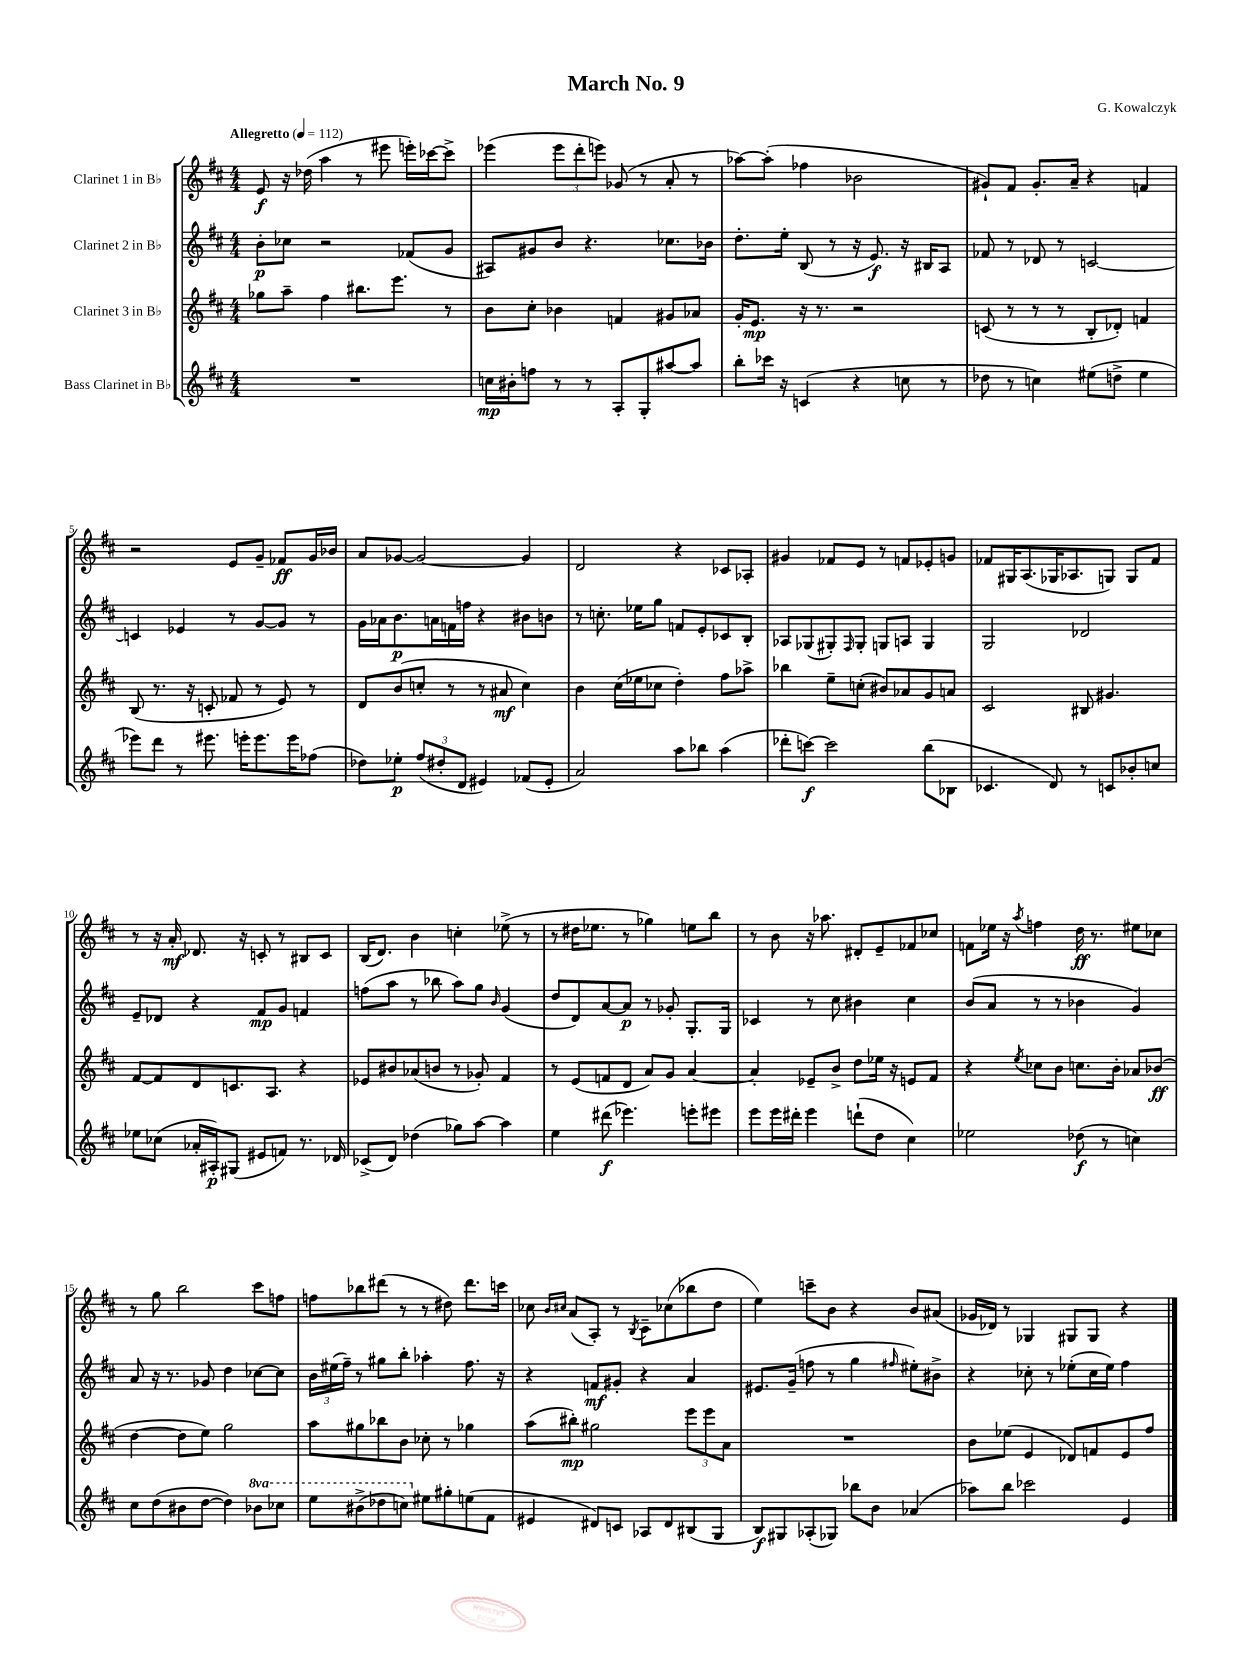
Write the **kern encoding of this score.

**kern	**dynam	**kern	**dynam	**kern	**dynam	**kern	**dynam
*part4	*part4	*part3	*part3	*part2	*part2	*part1	*part1
*staff4	*staff4	*staff3	*staff3	*staff2	*staff2	*staff1	*staff1
*I"Bass Clarinet in B♭	*	*I"Clarinet 3 in B♭	*	*I"Clarinet 2 in B♭	*	*I"Clarinet 1 in B♭	*
*clefG2	*	*clefG2	*	*clefG2	*	*clefG2	*
*k[f#c#]	*	*k[f#c#]	*	*k[f#c#]	*	*k[f#c#]	*
*M4/4	*	*M4/4	*	*M4/4	*	*M4/4	*
*MM112	*	*MM112	*	*MM112	*	*MM112	*
=1	=1	=1	=1	=1	=1	=1	=1
!	!	!	!	!	!	!LO:TX:a:B:t=Allegretto	!
1r	.	8gg-X\L	.	8b'\L	p	8e/	f
.	.	8aa~\J	.	8cc-X\J	.	16r	.
.	.	.	.	.	.	(16dd-X\	.
.	.	4ff#\	.	2r	.	4aa\	.
.	.	8.bb#X\L	.	.	.	8r	.
.	.	.	.	.	.	8eee#X\	.
.	.	8.eee\J	.	.	.	.	.
.	.	.	.	(8f-X/L	.	16eeen'\LL)	.
.	.	.	.	.	.	[16ccc-X\J	.
.	.	8r	.	8g/J	.	8ccc-^\J]	.
=2	=2	=2	=2	=2	=2	=2	=2
16ccn\LL	mp	8b\L	.	8A#X/L)	.	(4eee-X\	.
16b#X'\J	.	.	.	.	.	.	.
8ffn\J	.	8cc#'\J	.	8g#X/	.	.	.
8r	.	4b-X\	.	8b/J	.	12eee-\L	.
.	.	.	.	.	.	12ddd'\	.
8r	.	.	.	4.r	.	.	.
.	.	.	.	.	.	12eeen\J)	.
8A'/L	.	4fn/	.	.	.	(8g-X/	.
8G'/	.	.	.	.	.	8r	.
[8aa#X/	.	8g#X/L	.	8.cc-X\L	.	8a'/	.
8aa#/J]	.	8a-X/J	.	.	.	8r	.
.	.	.	.	16b-X\Jk	.	.	.
=3	=3	=3	=3	=3	=3	=3	=3
8bb'\L	.	16g'/KL	.	8.dd'\L	.	[8aa-X\L)	.
.	.	8.e/J	mp	.	.	.	.
16ccc-X\Jk	.	.	.	.	.	(8aa-'\J]	.
16r	.	.	.	16ee'\Jk	.	.	.
(4cn/	.	16r	.	(8B/	.	4ff-X\	.
.	.	8.r	.	.	.	.	.
.	.	.	.	8r	.	.	.
4r	.	2r	.	16r	.	2b-X\	.
.	.	.	.	8.e/)	f	.	.
8ccn\	.	.	.	16r	.	.	.
.	.	.	.	16B#X/KL	.	.	.
8r	.	.	.	8A/J	.	.	.
=4	=4	=4	=4	=4	=4	=4	=4
8dd-X\	.	(8cn/	.	8f-X/	.	8g#X`/L)	.
8r	.	8r	.	8r	.	8f#/J	.
4ccn\)	.	8r	.	8d-X/	.	8.g#'/L	.
.	.	8r	.	8r	.	.	.
.	.	.	.	.	.	16a~/Jk	.
(8ee#X\L	.	8B'/L	.	[2cn/	.	4r	.
8ddn^\J	.	8d-X'/J)	.	.	.	.	.
4ee#\	.	4fn/	.	.	.	4fn/	.
!!LO:LB:g=z
=5	=5	=5	=5	=5	=5	=5	=5
8eee-X\L)	.	(8B/	.	4cn/]	.	2r	.
8ddd\J	.	8.r	.	.	.	.	.
8r	.	.	.	4e-X/	.	.	.
.	.	16r	.	.	.	.	.
8.eee#X\	.	8cn'/	.	.	.	.	.
.	.	8f-X/	.	8r	.	8e/L	.
16eeen'\KL	.	.	.	.	.	.	.
8.eee\	.	8r	.	[8g/L	.	8g~/J	.
.	.	8e/)	.	8g/J]	.	8f-X/L	ff
16eee\K	.	.	.	.	.	.	.
(8ff-X\J	.	8r	.	8r	.	16g/L	.
.	.	.	.	.	.	16b-X/JJ	.
=6	=6	=6	=6	=6	=6	=6	=6
8dd-X\L)	.	8d/L	.	16g\LL	.	8a/L	.
.	.	.	.	16a-X\J	.	.	.
8ee-X'\J	p	(8b/	.	8.b\	p	[8g-X/J	.
(12ff#/L	.	8ccn'/J	.	.	.	2g-/_	.
.	.	.	.	16an\L	.	.	.
12dd#X'/	.	.	.	.	.	.	.
.	.	8r	.	16fn\	.	.	.
12d/J	.	.	.	.	.	.	.
.	.	.	.	16ffn\JJ	.	.	.
4e#X/)	.	8r	.	4r	.	.	.
.	.	8a#X/	mf	.	.	.	.
(8f-X/L	.	4cc\)	.	8b#X\L	.	4g-/]	.
8e#'/J	.	.	.	8bn\J	.	.	.
=7	=7	=7	=7	=7	=7	=7	=7
2a/)	.	4b\	.	8r	.	2d/	.
.	.	.	.	8.ccn'\	.	.	.
.	.	(16cc#\LL	.	.	.	.	.
.	.	16ee-X\J	.	16ee-X\KL	.	.	.
.	.	8cc-X\J	.	8gg\J	.	.	.
8aa\L	.	4dd'\)	.	8fn/L	.	4r	.
8bb-X\J	.	.	.	8e'/	.	.	.
(4aa\	.	8ff#\L	.	8c-X/	.	8c-X/L	.
.	.	8aa-X^\J	.	8B'/J	.	8A-X'/J	.
=8	=8	=8	=8	=8	=8	=8	=8
8ddd-X'\L	.	4bb-X\	.	8A-X/L	.	4g#X/	.
[8cccn\J)	f	.	.	(8G-X/	.	.	.
2ccc\]	.	8ee~\L	.	8G#X'/)	.	8f-X/L	.
.	.	.	.	16qqF#/	.	.	.
.	.	(8ccn'\J	.	8G#'/J	.	8e/J	.
.	.	8b#X/L)	.	8Gn/L	.	8r	.
.	.	8a-X/	.	8An/J	.	8fn/L	.
(8bb\L	.	8g/	.	4G/	.	8e-X'/	.
8B-X\J	.	8an/J	.	.	.	8gn/J	.
=9	=9	=9	=9	=9	=9	=9	=9
4.c-X/	.	2c#/	.	2G/	.	8f-X/L	.
.	.	.	.	.	.	16G#X/K	.
.	.	.	.	.	.	(8.A/	.
8d/)	.	.	.	.	.	16G-X/K	.
.	.	.	.	.	.	8.A-X/	.
8r	.	8B#X/	.	2d-X/	.	.	.
8cn/L	.	4.g#X/	.	.	.	8Gn/J)	.
8b-X'/	.	.	.	.	.	8G/L	.
8ccn/J	.	.	.	.	.	8f-/J	.
!!LO:LB:g=z
=10	=10	=10	=10	=10	=10	=10	=10
8ee-X\L	.	[8f#/L	.	8e~/L	.	8r	.
(8cc-X\J	.	8f#/]	.	8d-X/J	.	16r	.
.	.	.	.	.	.	16a'/	mf
16a-X'/LL	.	8d/	.	4r	.	8.d-X/	.
16A#X'/J)	p	.	.	.	.	.	.
(8G#X/J	.	8.cn/	.	.	.	.	.
.	.	.	.	.	.	16r	.
8e#X/L	.	.	.	8f#/L	mp	8cn'/	.
.	.	8.A/J	.	.	.	.	.
8fn/J)	.	.	.	8g/J	.	8r	.
8.r	.	4r	.	4fn/	.	8B#X/L	.
.	.	.	.	.	.	8c/J	.
16d-X/	.	.	.	.	.	.	.
=11	=11	=11	=11	=11	=11	=11	=11
(8c-X^/L	.	8e-X/L	.	(8ffn\L	.	(16B/KL	.
.	.	.	.	.	.	8.d/J)	.
8d/J)	.	8b#X/	.	8aa\J	.	.	.
(4dd-X\	.	(8a-X/	.	8r	.	4b\	.
.	.	8bn/J	.	8bb-X\	.	.	.
8gg-X\L)	.	8r	.	8aa\L)	.	4ccn'\	.
[8aa\J	.	8g-X'/)	.	8gg\J	.	.	.
.	.	.	.	16qqb/	.	.	.
4aa\]	.	4f#/	.	(4g/	.	(8ee-X^\	.
.	.	.	.	.	.	8r	.
=12	=12	=12	=12	=12	=12	=12	=12
4ee\	.	8r	.	8dd/L	.	8r	.
.	.	(8e/L	.	8d/)	.	16dd#X\KL	.
.	.	.	.	.	.	8.ee-X\J	.
(8ddd#X\	f	8fn/	.	[8a/	.	.	.
4.eee-X\)	.	8d/J	.	8a/J]	p	8r	.
.	.	8a/L)	.	8r	.	4gg-X\)	.
.	.	8g/J	.	8g-X'/	.	.	.
8eeen'\L	.	[4a/	.	8.G'/L	.	8een\L	.
8eee#X\J	.	.	.	.	.	8bb\J	.
.	.	.	.	16G/Jk	.	.	.
=13	=13	=13	=13	=13	=13	=13	=13
8eee\L	.	4a'/]	.	4c-X/	.	8r	.
16eee\L	.	.	.	.	.	8b\	.
16ddd#X'\JJ	.	.	.	.	.	.	.
4eee\	.	8e-X~/L	.	8r	.	16r	.
.	.	.	.	.	.	8.aa-X\	.
.	.	8b^/J	.	8cc#\	.	.	.
(8dddn`\L	.	8dd\L	.	4b#X\	.	8d#X'/L	.
8dd\J	.	16ee-X\Jk	.	.	.	8e~/	.
.	.	16r	.	.	.	.	.
4cc#\)	.	8en/L	.	4cc#\	.	8f-X/	.
.	.	8f#/J	.	.	.	8cc-X/J	.
=14	=14	=14	=14	=14	=14	=14	=14
2ee-X\	.	4r	.	(8b/L	.	8fn\L	.
.	.	.	.	8a/J	.	16ee-X\Jk	.
.	.	.	.	.	.	16r	.
.	.	8qee/	.	.	.	8qaa/	.
.	.	8cc-X\L	.	8r	.	4ffn\	.
.	.	8b\J	.	8r	.	.	.
(8dd-X\	f	8.ccn\L	.	4b-X\	.	16dd\	ff
.	.	.	.	.	.	8.r	.
8r	.	.	.	.	.	.	.
.	.	16b'\Jk	.	.	.	.	.
4ccn\)	.	8a-X/L	.	4g/)	.	8ee#X\L	.
.	.	(8b-X/J	ff	.	.	8cc-X\J	.
!!LO:LB:g=z
=15	=15	=15	=15	=15	=15	=15	=15
8cc#\L	.	[4dd\	.	8a/	.	8r	.
(8dd\	.	.	.	16r	.	8gg\	.
.	.	.	.	8.r	.	.	.
8b#X\	.	8dd\L]	.	.	.	2bb\	.
[8dd\J	.	8ee\J)	.	8g-X/	.	.	.
4dd\])	.	2gg\	.	4dd\	.	.	.
*8va	*	*	*	*	*	*	*
8bb-X\L	.	.	.	[8cc-X\L	.	8ccc#\L	.
8ccc-X\J	.	.	.	8cc-\J]	.	8ffn\J	.
=16	=16	=16	=16	=16	=16	=16	=16
8eee\L	.	8aa\L	.	24b\LL	.	8ffn\L	.
.	.	.	.	(24ee#X\	.	.	.
.	.	.	.	24ff#~\JJ)	.	.	.
(8bb#X^\	.	8gg#X\	.	8r	.	8bb-X\	.
8ddd-X\	.	8bb-X\	.	8gg#X\L	.	(8ddd#X\J	.
8cccn\J)	.	8b\J	.	8bb'\J	.	8r	.
*X8va	*	*	*	*	*	*	*
8ee#X\L	.	8cc-X'\	.	4aa-X'\	.	8r	.
8gg#X'\	.	8r	.	.	.	8dd#X\)	.
(8een\	.	4gg-X\	.	8.ff#\	.	8.ddd#\L	.
8f#\J	.	.	.	.	.	.	.
.	.	.	.	16r	.	16cccn\Jk	.
=17	=17	=17	=17	=17	=17	=17	=17
4e#X/	.	(8aa\L	.	4r	.	8cc-X\	.
.	.	.	.	.	.	16qqb/LL	.
.	.	.	.	.	.	16qqcc#X/JJ	.
.	.	8bb#X'\J)	mp	.	.	(8a/L	.
8d#X/L)	.	2gg#X\	.	8fn/L	mf	8A'/J)	.
8cn/J	.	.	.	8g#X'/J	.	8r	.
.	.	.	.	.	.	8qB/	.
8A-X/L	.	.	.	4r	.	8c#~\L	.
8d#/	.	.	.	.	.	(8cc-X\	.
(8B#X/	.	12eee\L	.	4a/	.	8bb-X\	.
.	.	12eee\	.	.	.	.	.
8G/J	.	.	.	.	.	8dd\J	.
.	.	12a\J	.	.	.	.	.
=18	=18	=18	=18	=18	=18	=18	=18
8B/L)	f	1r	.	8.e#X/L	.	4ee\)	.
8G#X/	.	.	.	.	.	.	.
.	.	.	.	(16g~/Jk	.	.	.
(8A-X'/	.	.	.	8ffn\	.	8cccn~\L	.
8G-X/J)	.	.	.	8r	.	8b\J	.
8bb-X\L	.	.	.	4gg\	.	4r	.
8b\J	.	.	.	.	.	.	.
.	.	.	.	16qqff#X/	.	.	.
(4a-X/	.	.	.	8ee#X'\L)	.	8b/L	.
.	.	.	.	8b#X^\J	.	(8a#X/J	.
=19	=19	=19	=19	=19	=19	=19	=19
8aa-X\L)	.	8b\L	.	4r	.	16g-X/LL	.
.	.	.	.	.	.	16d-X/JJ)	.
8bb\J	.	(8ee-X\J	.	.	.	8r	.
2ccc-X\	.	4e/	.	8cc-X'\	.	4G-X/	.
.	.	.	.	8r	.	.	.
.	.	8d-X/L)	.	(8ee-X'\L	.	8G#X/L	.
.	.	8fn/	.	16cc-\L	.	8G#/J	.
.	.	.	.	16ee-\JJ)	.	.	.
4e/	.	8e/	.	4ff#\	.	4r	.
.	.	8ff#/J	.	.	.	.	.
==	==	==	==	==	==	==	==
*-	*-	*-	*-	*-	*-	*-	*-
